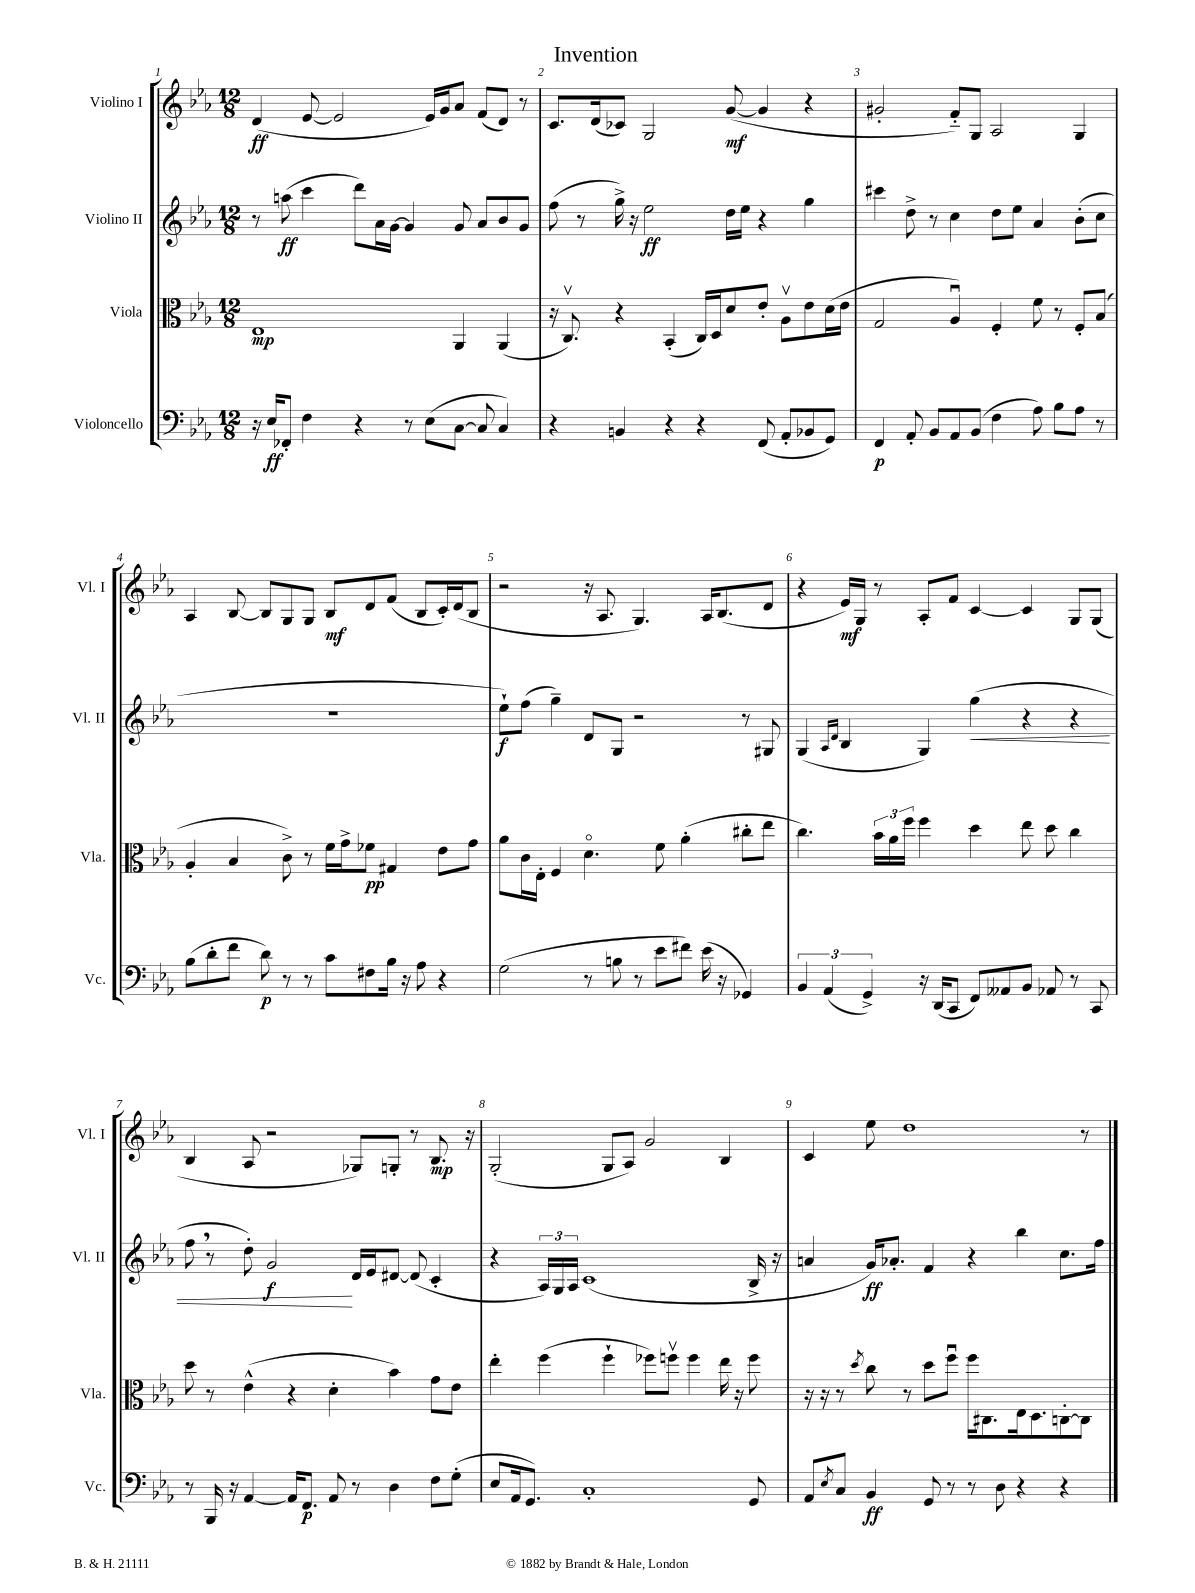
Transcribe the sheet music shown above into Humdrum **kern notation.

**kern	**kern	**kern	**kern
*staff4	*staff3	*staff2	*staff1
*clefF4	*clefC3	*clefG2	*clefG2
*k[b-e-a-]	*k[b-e-a-]	*k[b-e-a-]	*k[b-e-a-]
*M12/8	*M12/8	*M12/8	*M12/8
16r	1E-	8r	(4d
16E-	.	.	.
8FF-'	.	(8aa	.
4F	.	4ccc	[8e-
.	.	.	2e-]
4r	.	8ddd)	.
.	.	16a-	.
.	.	[16g	.
8r	.	4g]	.
(8E-	.	.	16e-)
.	.	.	16g
[8C	4AA-	8g	8a-
8C]	.	8a-	(8f
4C)	(4AA-	8b-	8d)
.	.	8g	8r
=	=	=	=
4r	16r	(8ff	8.c
.	8.Cv)	.	.
.	.	8r	.
.	.	.	(16d
4BB	4r	16gg^)	8c-)
.	.	16r	.
.	.	2ee-	2G
4r	(4BB-'	.	.
4r	16C)	.	.
.	16D	.	.
.	8d	16dd	([8g
.	.	16ee-	.
(8FF	8e-'	4r	4g]
8AA-'	8A-v	.	.
8BB-	8e-	4gg	4r
8GG)	(16d	.	.
.	16e-	.	.
=	=	=	=
4FF	2G	4ccc#	2g#'
8AA-'	.	8dd^	.
8BB-	.	8r	.
8AA-	4A-u)	4cc	8f'~)
(8BB-	.	.	8G
4F	4F'	8dd	2A-
.	.	8ee-	.
8A-)	8f	4a-	.
8B-	8r	.	.
8A-	8F'	(8b-'	4G
8r	(8B-	8cc	.
=	=	=	=
(8B-	4A-'	1.r	4A-
8d'	.	.	.
8f	4B-	.	[8B-
8d)	.	.	8B-]
8r	8c^)	.	8G
8r	8r	.	8G
8c	16f	.	8B-
.	16g^	.	.
8F#	8f-	.	8d
16B-	4G#	.	(8f
16r	.	.	.
8A-	.	.	8B-
4r	8e-	.	16c')
.	.	.	(16d
.	8g	.	8B-
=	=	=	=
(2G	8a-	8ee-`)	2r
.	16c	(8ff	.
.	16E-'	.	.
.	4F	4gg~)	.
8r	4.do	8d	16r
.	.	.	8.A-
8B	.	8G	.
8r	.	2r	4.G)
8e-	8f	.	.
8f#)	(4a-'	.	.
(16e-	.	.	16A-
16r	.	.	(8.B-
4GG-)	8cc#'	8r	.
.	8ee-	8G#	8d
=	=	=	=
6BB-	4.cc)	(4G	4r
(6AA-	.	.	.
.	.	16qqA-	.
.	.	16qqd	.
.	.	4B-	16e-)
.	.	.	16G
6GG^)	.	.	.
.	24b-	.	8r
.	24a-	.	.
.	24ff	.	.
16r	4ff	4G)	8A-'
(16DD	.	.	.
8CC	.	.	8f
8FF)	4dd	(4gg	[4c
8AA--	.	.	.
8BB-	8ee-	4r	4c]
8AA-	8dd	.	.
8r	4cc	4r	8G
8CC	.	.	(8G
=	=	=	=
8r	8dd	8ff	4B-
16BBB-	8r	8r	.
16r	.	.	.
[4AA-	(4e-^^	8dd')	8A-
.	.	2g	2r
16AA-]	4r	.	.
8.FF	.	.	.
8AA-	4d'	.	.
8r	.	16d	8G-)
.	.	16e-	.
4D	4b-)	[8d#	8G'
.	.	(8d#]	8r
8F	8g	4c'	8.B-
(8G'	8e-	.	.
.	.	.	16r
=	=	=	=
8E-	4ee-'	4r	(2G'
16AA-	.	.	.
8.GG)	.	.	.
.	(4ff	24A-)	.
.	.	24G	.
.	.	24A-	.
1C'	.	(1c	.
.	4ff`	.	8G
.	.	.	8A-)
.	8ff-)	.	2g
.	8ffv	.	.
.	4ff	.	.
.	16ee-	.	4B-
.	16r	.	.
8GG	8ff	16B-^	.
.	.	16r	.
=	=	=	=
8AA-	16r	4a	4c
.	16r	.	.
8qE-	.	.	.
8C	8r	.	.
.	8qdd	.	.
4BB-	8cc	16g)	8ee-
.	.	8.a-'	.
.	8r	.	1dd
8GG	8dd	4f	.
8r	8ffu	.	.
8r	16ff	4r	.
.	8.C#	.	.
8D	.	.	.
4r	16E-	4bb-	.
.	8.D	.	.
4r	[8C'	8.cc	.
.	8C]	.	8r
.	.	16ff	.
==	==	==	==
*-	*-	*-	*-
